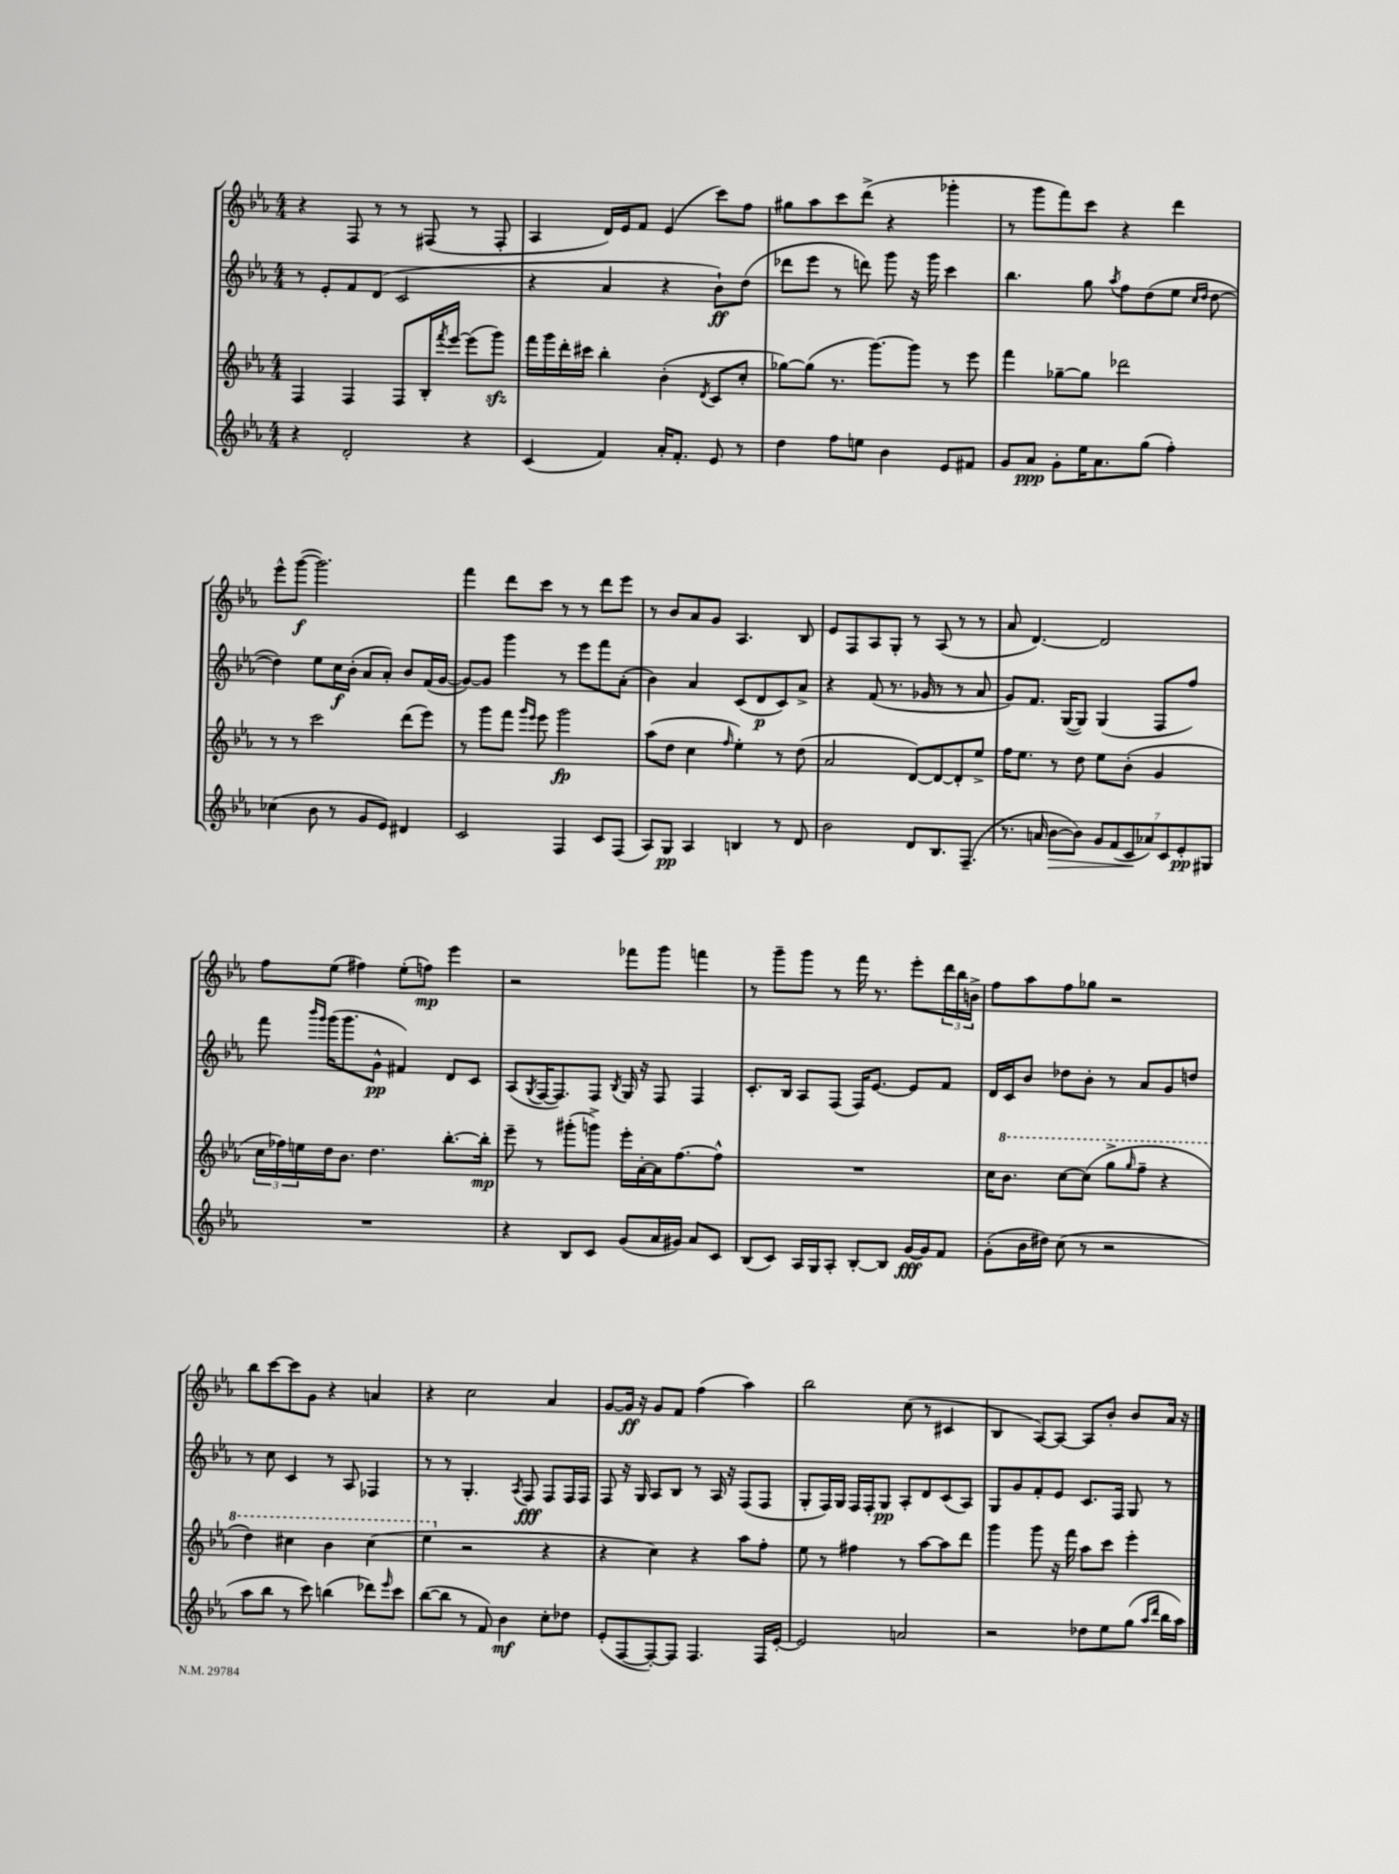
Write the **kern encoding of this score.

**kern	**kern	**kern	**kern
*staff4	*staff3	*staff2	*staff1
*clefG2	*clefG2	*clefG2	*clefG2
*k[b-e-a-]	*k[b-e-a-]	*k[b-e-a-]	*k[b-e-a-]
*M4/4	*M4/4	*M4/4	*M4/4
4r	4F	8r	4r
.	.	8e-'	.
2d'	4F	8f	8F
.	.	(8d	8r
.	8F	2c	8r
.	16B-'	.	(8F#
.	8qfff	.	.
.	[16eee-	.	.
4r	(8eee-]	.	8r
.	8ggg)	.	8F#'
=	=	=	=
(4c	16fff	4r	4A-
.	16ggg	.	.
.	16ddd'	.	.
.	16ccc#	.	.
4f)	4bb-'	4a-	16d)
.	.	.	16e-
.	.	.	8f
16a-'	(4b-'	4r	(4e-
8.f'	.	.	.
.	8qd	.	.
8e-	8c	8b-`)	8ccc)
8r	8cc'	(8dd	8ff
=	=	=	=
4dd	[8gg-)	8ddd-	8gg#
.	(8gg-]	8eee-	8aa-
8ff	8.r	8r	8ccc
8ee	.	8ddd)	(8ddd^
.	[8.ggg)	.	.
4b-	.	8ggg	4r
.	8ggg]	16r	.
.	.	16ggg	.
8e-	8r	4ccc	4ggg-'
8f#	8eee-	.	.
=	=	=	=
8g	4fff	4.bb-	8r
8a-	.	.	8ggg
8g'	[8gg-~	.	8fff)
16ee-	8gg-]	8gg	8ccc
8.a-	.	.	.
.	.	8qaa-	.
.	2ddd-	8ff	4r
(8gg	.	(8dd	.
4ff')	.	8ee-	4ddd
.	.	16qqcc	.
.	.	16qqdd	.
.	.	[8dd	.
=	=	=	=
(4cc-	8r	4dd])	8eee-^^
.	8r	.	([8ggg
8b-	2ccc	8ee-	2.ggg])
8r	.	16cc	.
.	.	(16b-'	.
8g	.	8a-	.
8e-)	.	8a-')	.
4d#	(8ddd	8b-	.
.	8eee-)	(16f	.
.	.	[16g	.
=	=	=	=
2c	8r	8g_)	4fff
.	8ggg	8g]	.
.	8fff	4ggg	8ddd
.	16qqggg	.	.
.	16qqeee-	.	.
.	8eee-	.	8ccc
4F	2ggg	8r	8r
.	.	8eee-	8r
8c	.	8fff	8ddd
(8F	.	(8a-'	8eee-
=	=	=	=
8A-)	(8aa-	4b-)	8r
8G	8dd	.	8b-
4A-	4cc	4a-	8a-
.	.	.	8g
.	16qqff	.	.
4B	4ee-')	(8c	4.A-
.	.	8d	.
8r	8r	8c)	.
8d	(8dd	8a-^	8B-
=	=	=	=
2b-	2a-	4r	8e-
.	.	.	8F
.	.	(8f	8A-
.	.	8.r	8G'
8d	[8d)	.	8r
.	.	16g-	.
8.B-	8d_	8r	(8A-
.	8d']	8r	8r
(8.F~	.	.	.
.	8ee-^	8a-	8r
=	=	=	=
8.r	16ff	8g)	8a-
.	8.ee-	.	.
.	.	8.f	[4.d)
16a	.	.	.
[8b-	8r	.	.
.	.	([16G	.
8b-])	8dd	8G])	.
14g	8ee-	(4G	2d]
(14f	.	.	.
.	(8b-'	.	.
14c	.	.	.
14a-)	.	.	.
.	4g	8F	.
14c	.	.	.
14e-'	.	.	.
.	.	8ff)	.
14G#	.	.	.
=	=	=	=
1r	24cc	8fff	8ff
.	24ff-)	.	.
.	24ee	.	.
.	.	16qqbbb-	.
.	.	16qqggg	.
.	16dd	(16ggg	(8ee-
.	8.b-	8.ggg	.
.	.	.	4ff#)
.	4.dd	8g^^	.
.	.	4f#)	(8ee-'
.	.	.	8ff)
.	[8.bb-'	8d	4eee-
.	.	8c	.
.	16bb-']	.	.
=	=	=	=
4r	8eee-~	(8A-	2r
.	.	8qG	.
.	8r	[16F	.
.	.	8.F])	.
8B-	(8ggg#'	.	.
8c	8ggg^)	8F	.
.	.	8qB-	.
(8g	16eee-'	16G	8fff-
.	[16a-'	16r	.
16a-	16a-]	8F	8ggg
16g#)	[8.ff	.	.
8a-	.	4F	4fff
8c	8ff^^]	.	.
=	=	=	=
(8B-	1r	8.c'	8r
8c)	.	.	8ggg~
.	.	16B-	.
16A-	.	8A-	8ggg
16G	.	.	.
8A-'	.	(8F	8r
[8B-'	.	16F)	16fff
.	.	[8.e-	8.r
8B-]	.	.	.
[16g	.	8e-]	8eee-'
16g]	.	.	.
8f	.	8f	24ddd
.	.	.	24bb-
.	.	.	24b^
=	=	=	=
(8g'	16cc	16d	8ff
.	8.bb-	16c	.
16b-	.	8b-	8aa-
16dd#)	.	.	.
(8cc	[8ccc	8dd-	8ff
8r	(8ccc]	8b-'	8gg-
2r	8ggg^	8r	2r
.	16qqggg	.	.
.	8fff~	8a-	.
.	4r	8g	.
.	.	8dd	.
=	=	=	=
8aa-	4ddd)	8r	8bb-
8bb-	.	8cc	[8ccc
8r	4ccc#	4c	8ccc]
8ccc)	.	.	8g
(4bb	4bb-	8r	4r
.	.	8A-	.
8ddd-)	(4ccc#	4F-	4a
16qqeee-	.	.	.
8ccc	.	.	.
=	=	=	=
([8bb-	4eee-	8r	4r
8bb-]	.	8r	.
8r	2r	4.G'	2cc
8f)	.	.	.
4b-	.	.	.
.	.	8qA-	.
.	.	8F	.
8cc'	4r	8F	4a-
8dd-	.	16F	.
.	.	16F	.
=	=	=	=
(8e-'	4r	8F	[8g
[8F	.	16r	16g]
.	.	16G	16r
8F'_)	4cc)	8A-	8g
8F]	.	8B-	8f
4.F	4r	8r	(4ff
.	.	16A-	.
.	.	16r	.
.	8aa-	(8F	4aa-)
16F	8ff'	8F	.
[16e-'	.	.	.
=	=	=	=
2e-]	8ee-	8G'	2bb-
.	8r	16F)	.
.	.	16G	.
.	4ff#	16F	.
.	.	16F'	.
.	.	8G	.
2a	8r	8A-'	(8cc
.	[8aa-	8d	8r
.	8aa-]	(8c	4c#
.	8ddd	8A-)	.
=	=	=	=
2r	4ggg	8G	4B-
.	.	8g	.
.	8ggg	8f'	[8A-)
.	16r	8e-	8A-_
.	16fff	.	.
8dd-	8aa-	8.c	8A-]
8ee-	8ccc	.	8b-'
.	.	16F	.
(8gg	4eee-'	8G	8b-
16qqaa-	.	.	.
16qqddd	.	.	.
16bb-	.	8r	16a-
16aa-)	.	.	16r
==	==	==	==
*-	*-	*-	*-
